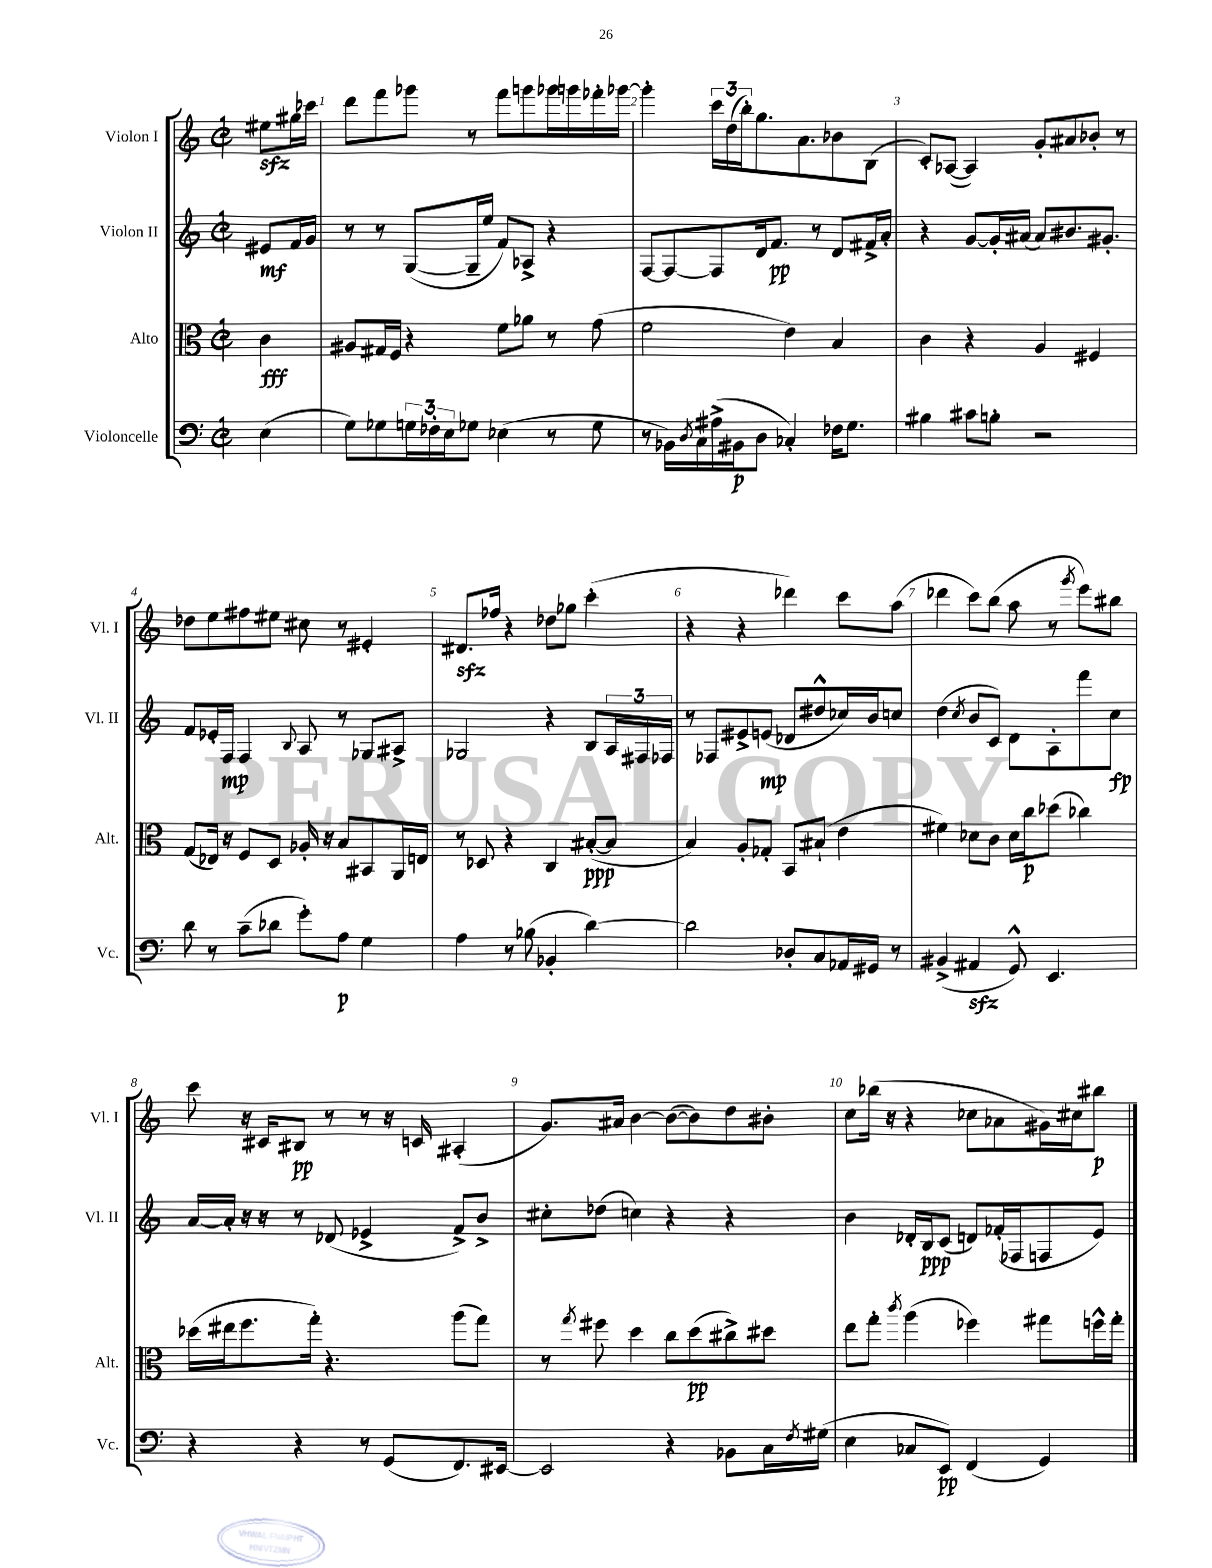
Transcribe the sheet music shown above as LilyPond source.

<<
\new StaffGroup <<
\new Staff = "s0" \with { instrumentName = "Violon I" shortInstrumentName = "Vl. I" } {
    \clef treble \key c \major \defaultTimeSignature \time 2/2 \partial 4
    eis''8\sfz gis''16 ces'''16 |
    d'''8 f'''8 ges'''8 r8 f'''8 g'''8 ges'''16 g'''16 fes'''16-. ges'''16~ |
    ges'''4-. \tuplet 3/2 { c'''16 d''16( b''16-.) } g''8. a'8. bes'8 b8( |
    c'8-.) aes8~( aes4) g'8-. ais'8 bes'8-. r8 |
    des''8 e''8 fis''8 eis''8 cis''8 r8 eis'4-. |
    dis'8.\sfz fes''16 r4 des''8 ges''8 c'''4-.( |
    r4 r4 des'''4) c'''8 a''8( |
    des'''4 c'''8) b''8( a''8 r8 \acciaccatura { g'''8 } e'''8) bis''8 |
    c'''8 r16 cis'16 bis8\pp r8 r8 r16 c'16 ais4-.( |
    g'8.) ais'16 b'4~ b'8~( b'8) d''8 bis'8-. |
    c''8 bes''16( r16 r4 ces''8 aes'8 gis'16) cis''16 bis''8\p \bar "|." |
}
\new Staff = "s1" \with { instrumentName = "Violon II" shortInstrumentName = "Vl. II" } {
    \clef treble \key c \major \defaultTimeSignature \time 2/2 \partial 4
    eis'8\mf f'16 g'16 |
    r8 r8 g8~( g16-- e''16 f'8) aes8-> r4 |
    f8~ f8~ f8 d'16 f'8.\pp r8 d'8 fis'16-> a'16-. |
    r4 g'8~ g'16-. ais'16( ais'8) bis'8. gis'8.-. |
    f'8 ees'16-. f16\mp f4 \appoggiatura { b8 } a8 r8 ges8 ais8-> |
    ges2 r4 b8 \tuplet 3/2 { a16 fis16 fes16 } |
    r8 fes8 eis'8-> e'8\mp( des'8 dis''8-^ ces''16) b'16 c''8 |
    d''4( \acciaccatura { c''8 } b'8 c'8) d'8 a8-. f'''8 c''8\fp |
    a'16~ a'16-. r16 r16 r8 des'8( ees'4-> f'8->) b'8-> |
    cis''8-. des''8( c''4) r4 r4 |
    b'4 des'16-. b16\ppp c'8( d'8) fes'16-.( fes16 f8 e'8) \bar "|." |
}
\new Staff = "s2" \with { instrumentName = "Alto" shortInstrumentName = "Alt." } {
    \clef alto \key c \major \defaultTimeSignature \time 2/2 \partial 4
    c'4\fff |
    ais8 gis16 f16 r4 f'8 aes'8 r8 g'8( |
    f'2 e'4) b4 |
    c'4 r4 a4 fis4 |
    g8( ees16) r16 f8 d8 aes16-. r16 b8 bis,8 a,16 e16 |
    r8 des8 r4 c4 bis8~-.\ppp( bis8 |
    b4) a8-. ges8-. b,8 bis8-!( e'4 |
    fis'4) des'8 c'8 des'16 c''16\p des''8( ces''4) |
    des''16( eis''16 f''8. g''16-.) r4. a''8( g''8) |
    r8 \acciaccatura { g''8 } fis''8 d''4 c''8 d''8\pp( cis''8->) dis''8 |
    e''8 g''8-. \acciaccatura { c'''8 } a''4( fes''4) gis''8 f''16-^ gis''16-. \bar "|." |
}
\new Staff = "s3" \with { instrumentName = "Violoncelle" shortInstrumentName = "Vc." } {
    \clef bass \key c \major \defaultTimeSignature \time 2/2 \partial 4
    e4( |
    g8) ges8 \tuplet 3/2 { g16 fes16-. e16 } ges8 ees4( r8 ges8 |
    r8 bes,16) \acciaccatura { d8 } c16 ais16->( bis,16\p d8 ces4-.) fes16 g8. |
    bis4 cis'8 b8-. r2 |
    d'8 r8 c'8--( des'8 g'8-.) a8\p g4 |
    a4 r8 bes8( bes,4-. d'4~) |
    d'2 des8-. c8 aes,16 gis,16 r8 |
    bis,4->( ais,4\sfz g,8-^) e,4. |
    r4 r4 r8 g,8( f,8.) eis,16~ |
    eis,2 r4 bes,8 c16 \acciaccatura { f8 } gis16( |
    e4 ces8 e,8\pp) f,4( g,4) \bar "|." |
}
>>
>>
\layout { \context { \Score \override BarNumber.break-visibility = ##(#f #t #t) barNumberVisibility = #all-bar-numbers-visible } }
